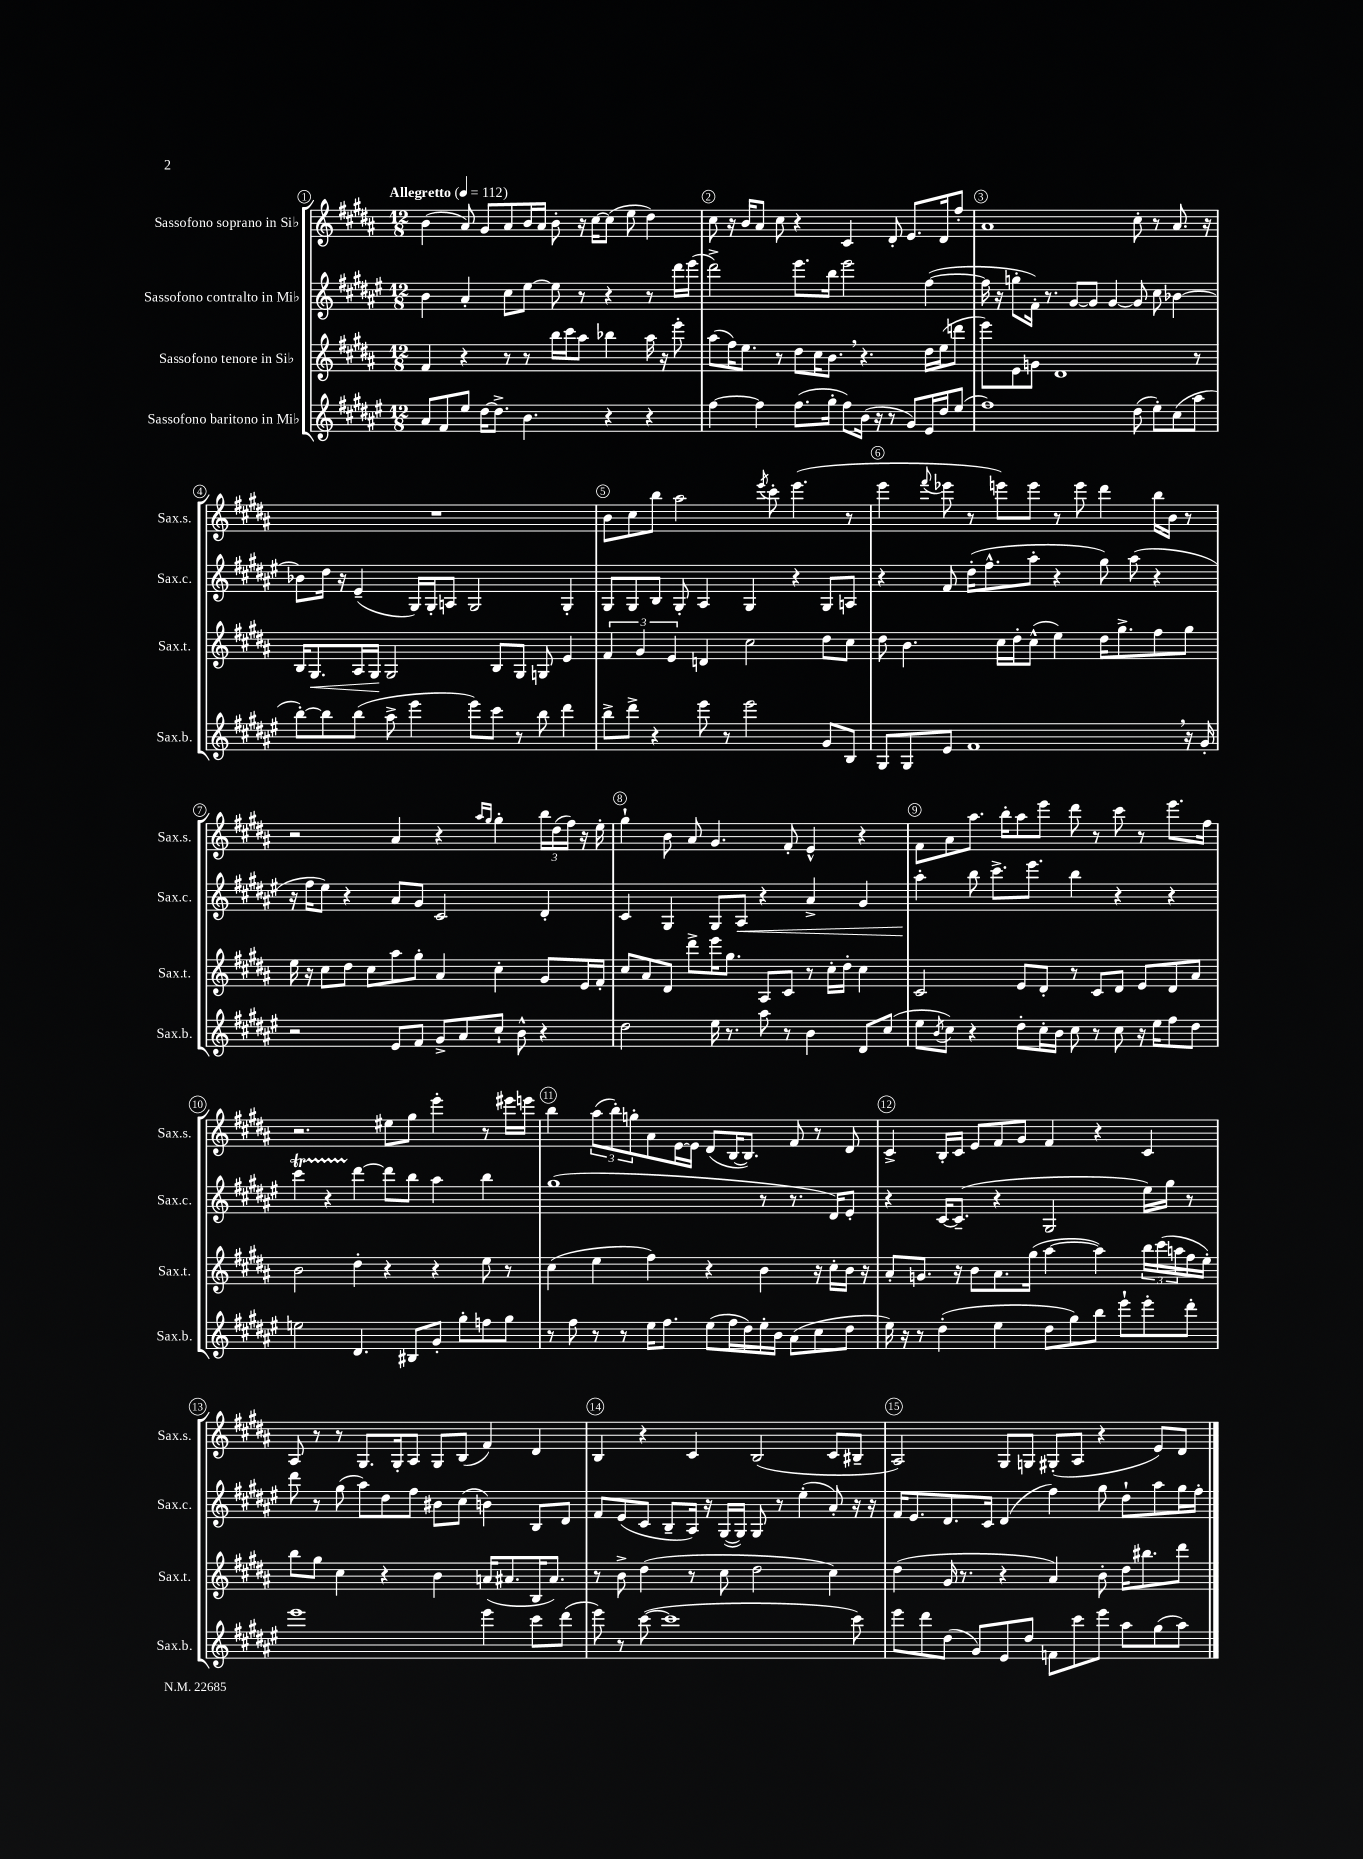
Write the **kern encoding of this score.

**kern	**kern	**dynam	**kern	**dynam	**kern
*part4	*part3	*part3	*part2	*part2	*part1
*staff4	*staff3	*staff3	*staff2	*staff2	*staff1
*I"Sassofono baritono in Mi♭	*I"Sassofono tenore in Si♭	*	*I"Sassofono contralto in Mi♭	*	*I"Sassofono soprano in Si♭
*I'Sax.b.	*I'Sax.t.	*	*I'Sax.c.	*	*I'Sax.s.
*clefG2	*clefG2	*	*clefG2	*	*clefG2
*k[f#c#g#d#a#e#]	*k[f#c#g#d#a#]	*	*k[f#c#g#d#a#e#]	*	*k[f#c#g#d#a#]
*M12/8	*M12/8	*	*M12/8	*	*M12/8
*MM112	*MM112	*	*MM112	*	*MM112
=1	=1	=1	=1	=1	=1
!	!	!	!	!	!LO:TX:a:B:t=Allegretto
8a#/L	4f#/	.	4b\	.	(4b\
8f#/	.	.	.	.	.
8ee#/J	4r	.	4a#'/	.	8a#/)
[16dd#\KL	.	.	.	.	8g#/L
8.dd#^\J]	.	.	.	.	.
.	8r	.	8cc#\L	.	8a#/
4.b\	8r	.	[8ee#\J	.	16b/L
.	.	.	.	.	16a#/JJ
.	16bb\LL	.	8ee#\]	.	8b'\
.	16ccc#\J	.	.	.	.
.	8aa#\J	.	8r	.	16r
.	.	.	.	.	[16cc#\KL
4r	4bb-X\	.	4r	.	(8cc#\J]
.	.	.	.	.	8ee\
4r	16aa#\	.	8r	.	4dd#\)
.	16r	.	.	.	.
.	8eee'\	.	16ddd#\LL	.	.
.	.	.	(16eee#\JJ	.	.
=2	=2	=2	=2	=2	=2
[4ff#\	(8aa#\L	.	2ddd#^\)	.	8cc#\
.	16ff#\K)	.	.	.	16r
.	8.ee\J	.	.	.	16b/KL
4ff#\]	.	.	.	.	8a#/J
.	8r	.	.	.	8cc#\
(8.ff#\L	8dd#\L	.	8.eee#\L	.	4r
.	16cc#\K	.	.	.	.
16gg#'\Jk	8.b,\J	.	16bb\Jk	.	.
8ff#\L)	.	.	2eee#\	.	4c#/
(16b\Jk	4.r	.	.	.	.
16r	.	.	.	.	.
8r	.	.	.	.	8d#'/
8g#/L)	.	.	.	.	8.e/L
16e#/L	16dd#\LL	.	([4ff#\	.	.
16dd#/J	(16ee\J	.	.	.	16d#/k
(8ee#/J	8dddn\J	.	.	.	8ff#'/J
=3	=3	=3	=3	=3	=3
1ff#)	8eee\L)	.	16ff#\]	.	1a#
.	.	.	16r	.	.
.	8e\	.	8ggn'\L	.	.
.	8gn\J	.	16f#'\Jk)	.	.
.	.	.	8.r	.	.
.	1d#	.	.	.	.
.	.	.	[8g#/L	.	.
.	.	.	8g#/J]	.	.
.	.	.	[4g#/	.	.
(8dd#\	.	.	8g#/]	.	8cc#'\
8ee#'\L)	.	.	8cc#\	.	8r
(8cc#\	.	.	[4b-X\	.	8.a#/
8aa#\J	8r	.	.	.	.
.	.	.	.	.	16r
!!LO:LB:g=z
=4	=4	=4	=4	=4	=4
[8bb'\L)	16B/KL	.	8b-X\L]	.	1.r
!	!	!LO:HP:b	!	!	!
.	8.G#/	<	.	.	.
8bb\]	.	.	16dd#\Jk	.	.
.	.	.	16r	.	.
(8bb\J	16A#/L	.	(4e#~/	.	.
.	16G#/JJ	.	.	.	.
8aa#^\	2G#/	[	.	.	.
4eee#\	.	.	16G#/LL)	.	.
.	.	.	16G#'/J	.	.
.	.	.	8An/J	.	.
8eee#\L)	.	.	2G#/	.	.
8ccc#\J	8B/L	.	.	.	.
8r	8G#/J	.	.	.	.
8bb\	8Gn/	.	.	.	.
4ddd#\	4e/	.	4G#'/	.	.
=5	=5	=5	=5	=5	=5
8bb^\L	6f#/	.	8G#/L	.	8b\L
8ddd#^\J	.	.	8G#/	.	8cc#\
.	6g#/	.	.	.	.
4r	.	.	8B/J	.	8bb\J
.	6e/	.	.	.	.
.	.	.	8G#'/	.	2aa#\
8eee#\	4dn/	.	4A#/	.	.
8r	.	.	.	.	.
2eee#\	2cc#\	.	4G#/	.	.
.	.	.	.	.	8qeee/
.	.	.	.	.	8ccc#'\
.	.	.	4r	.	(4.eee\
8g#/L	8dd#\L	.	8G#/L	.	.
8B/J	8cc#\J	.	8An/J	.	8r
=6	=6	=6	=6	=6	=6
8G#/L	8dd#\	.	4r	.	4eee\
8G#/	4.b\	.	.	.	.
.	.	.	.	.	8qqfff#/
8e#/J	.	.	8f#/	.	8eee-X\
1f#,	.	.	(16dd#'\KL	.	8r
.	.	.	8.ff#^^\	.	.
.	16cc#\LL	.	.	.	8eeen\L)
.	16dd#'\J	.	.	.	.
.	(8cc#^^\J	.	8aa#'\J	.	8eee\J
.	4ee\)	.	4r	.	8r
.	.	.	.	.	8eee\
.	16dd#\KL	.	8gg#\)	.	4ddd#\
.	8.gg#^\	.	.	.	.
.	.	.	(8aa#\	.	.
.	8ff#\	.	4r	.	16bb\LL
.	.	.	.	.	16b\JJ
16r	8gg#\J	.	.	.	8r
16g#'/	.	.	.	.	.
!!LO:LB:g=z
=7	=7	=7	=7	=7	=7
2r	16ee\	.	16r	.	2r
.	16r	.	16ff#\KL	.	.
.	8cc#\L	.	8ee#\J)	.	.
.	8dd#\J	.	4r	.	.
.	8cc#\L	.	.	.	.
8e#/L	8aa#\	.	8a#/L	.	4a#/
8f#/J	8gg#'\J	.	8g#/J	.	.
8g#^/L	4a#/	.	2c#/	.	4r
8a#/	.	.	.	.	.
.	.	.	.	.	16qqaa#/LL
.	.	.	.	.	16qqgg#/JJ
8cc#`/J	4cc#'\	.	.	.	4gg#'\
8b^^\	.	.	.	.	.
4r	8g#/L	.	4d#'/	.	24bb\LL
.	.	.	.	.	(24dd#\
.	.	.	.	.	24ff#\JJ)
.	16e/L	.	.	.	16r
.	16f#'/JJ	.	.	.	16ee'\
=8	=8	=8	=8	=8	=8
2dd#\	8cc#/L	.	4c#/	.	4gg#`\
.	8a#/	.	.	.	.
.	8d#/J	.	4G#/	.	8b\
.	8ddd#^\L	.	.	.	8a#/
16ee#\	16eee\K	.	8G#/L	.	4.g#/
8.r	8.gg#\J	.	.	.	.
!	!	!	!	!LO:HP:b	!
.	.	.	8A#/J	<	.
8aa#\	8A#/L	.	4r	.	.
8r	8c#/J	.	.	.	8f#'/
4b\	8r	.	4a#^/	.	4e^^/
.	16cc#'\LL	.	.	.	.
.	16dd#'\JJ	.	.	.	.
8d#/L	4cc#\	.	4g#/	.	4r
(8cc#/J	.	.	.	.	.
=9	=9	=9	=9	=9	=9
8ee#\L	2c#/	.	4aa#'\	.	8f#\L
8qb/	.	.	.	.	.
8cc#\J)	.	.	.	.	8a#\
4r	.	.	8bb\	[	8.aa#\J
.	.	.	8.ccc#^\L	.	.
.	.	.	.	.	16bb'\KL
8dd#'\L	8e/L	.	.	.	8aa#\
.	.	.	8.eee#\J	.	.
16cc#'\L	8d#'/J	.	.	.	8eee\J
16b\JJ	.	.	.	.	.
8cc#\	8r	.	4bb\	.	8ddd#\
8r	8c#/L	.	.	.	8r
8cc#\	8d#/J	.	4r	.	8ccc#\
16r	8e/L	.	.	.	8r
16ee#\KL	.	.	.	.	.
8ff#\	8d#/	.	4r	.	8.eee\L
8dd#\J	8a#/J	.	.	.	.
.	.	.	.	.	16ff#\Jk
!!LO:LB:g=z
=10	=10	=10	=10	=10	=10
2een\	2b\	.	4ccc#T\	.	2.r
.	.	.	4r	.	.
4.d#/	4dd#'\	.	[4ddd#\	.	.
.	4r	.	8ddd#\L]	.	8ee#X\L
8B#X/L	.	.	8bb\J	.	8gg#\J
8g#'/J	4r	.	4aa#\	.	4eee'\
8gg#'\L	.	.	.	.	.
8ffn\	8ee\	.	4bb\	.	8r
8gg#\J	8r	.	.	.	16eee#X\LL
.	.	.	.	.	16eeen\JJ
=11	=11	=11	=11	=11	=11
8r	(4cc#\	.	(1gg#	.	4bb\
8ff#\	.	.	.	.	.
8r	4ee\	.	.	.	(12aa#\L
.	.	.	.	.	12bb'\)
8r	.	.	.	.	.
.	.	.	.	.	12ggn'\
16ee#\KL	4ff#\)	.	.	.	8a#\
8.ff#\J	.	.	.	.	.
.	.	.	.	.	[16e\L
.	.	.	.	.	16e\JJ]
(8ee#\L	4r	.	.	.	(8d#/L
16ff#\L	.	.	.	.	[16B/K
16dd#\)	.	.	.	.	8.B/J])
16ee#'\	4b\	.	8r	.	.
16b\JJ	.	.	.	.	.
(8a#\L	.	.	8.r	.	8f#/
8cc#\	16r	.	.	.	8r
.	16cc#'\LL	.	16d#/KL)	.	.
8dd#\J	16b\JJ	.	8e#'/J	.	8d#/
.	16r	.	.	.	.
=12	=12	=12	=12	=12	=12
16ee#\)	8a#'/L	.	4r	.	4c#^/
16r	.	.	.	.	.
8r	8.gn/J	.	.	.	.
(4dd#'\	.	.	[16c#/KL	.	16B'/LL
.	16r	.	(8.c#~/J]	.	16c#/JJ
.	8b\L	.	.	.	8e/L
4ee#\	8.a#\	.	4r	.	8f#/
.	.	.	.	.	8g#/J
.	(16gg#\Jk	.	.	.	.
8dd#\L	[4aa#\	.	2G#/	.	4f#/
8gg#\)	.	.	.	.	.
8bb\J	4aa#\])	.	.	.	4r
8eee#`\L	.	.	.	.	.
8eee#'\	24bb\LL	.	16ee#\LL)	.	4c#/
.	(24ccc#\	.	.	.	.
.	.	.	16gg#\JJ	.	.
.	24aan\	.	.	.	.
8ddd#'\J	16ff#\	.	8r	.	.
.	16ee'\JJ)	.	.	.	.
!!LO:LB:g=z
=13	=13	=13	=13	=13	=13
1eee#	8bb\L	.	8ddd#\	.	8A#/
.	8gg#\J	.	8r	.	8r
.	4cc#\	.	(8gg#\	.	8r
.	.	.	8aa#\L)	.	8.G#/L
.	4r	.	8dd#\	.	.
.	.	.	.	.	16G#'/k
.	.	.	8ff#\J	.	8A#/J
.	4b\	.	8b#X\L	.	8G#/L
.	.	.	(8cc#\J	.	(8B/J
4eee#\	(16an/KL	.	4bn\)	.	4f#/)
.	8.a#X/	.	.	.	.
8ccc#\L	16B/K	.	8B/L	.	4d#/
.	8.a#/J)	.	.	.	.
(8ddd#\J	.	.	8d#/J	.	.
=14	=14	=14	=14	=14	=14
8eee#\)	8r	.	8f#/L	.	4B/
8r	8b^\	.	(8e#/	.	.
([8ccc#\	(4dd#\	.	8c#/J	.	4r
1ccc#]	.	.	8B~/L	.	.
.	8r	.	16A#/Jk)	.	4c#/
.	.	.	16r	.	.
.	8cc#\	.	([16G#/LL	.	.
.	.	.	16G#/JJ])	.	.
.	2dd#\	.	8G#/	.	(2B/
.	.	.	8r	.	.
.	.	.	(4ee#'\	.	.
.	4cc#\)	.	8a#'/)	.	8c#/L
8ccc#\)	.	.	16r	.	8B#X~/J
.	.	.	16r	.	.
=15	=15	=15	=15	=15	=15
8eee#\L	(4dd#\	.	16f#/KL	.	2A#/)
.	.	.	8.e#/	.	.
8ddd#\	.	.	.	.	.
(8dd#\J	16g#/	.	8.d#/	.	.
.	8.r	.	.	.	.
8g#/L)	.	.	.	.	.
.	.	.	16c#/Jk	.	.
8e#/	4r	.	(4d#/	.	8G#/L
8dd#/J	.	.	.	.	8Gn/J
8fn\L	4a#/)	.	4ff#\)	.	(8G#X'/L
8ccc#\	.	.	.	.	8A#/J
8eee#\J	8b'\	.	8gg#\	.	4r
8aa#\L	16dd#\KL	.	8dd#`\L	.	.
.	8.bb#X\	.	.	.	.
(8gg#\	.	.	8aa#\	.	8e/L)
8aa#\J)	8ddd#\J	.	16gg#\L	.	8d#/J
.	.	.	16ff#'\JJ	.	.
==	==	==	==	==	==
*-	*-	*-	*-	*-	*-
